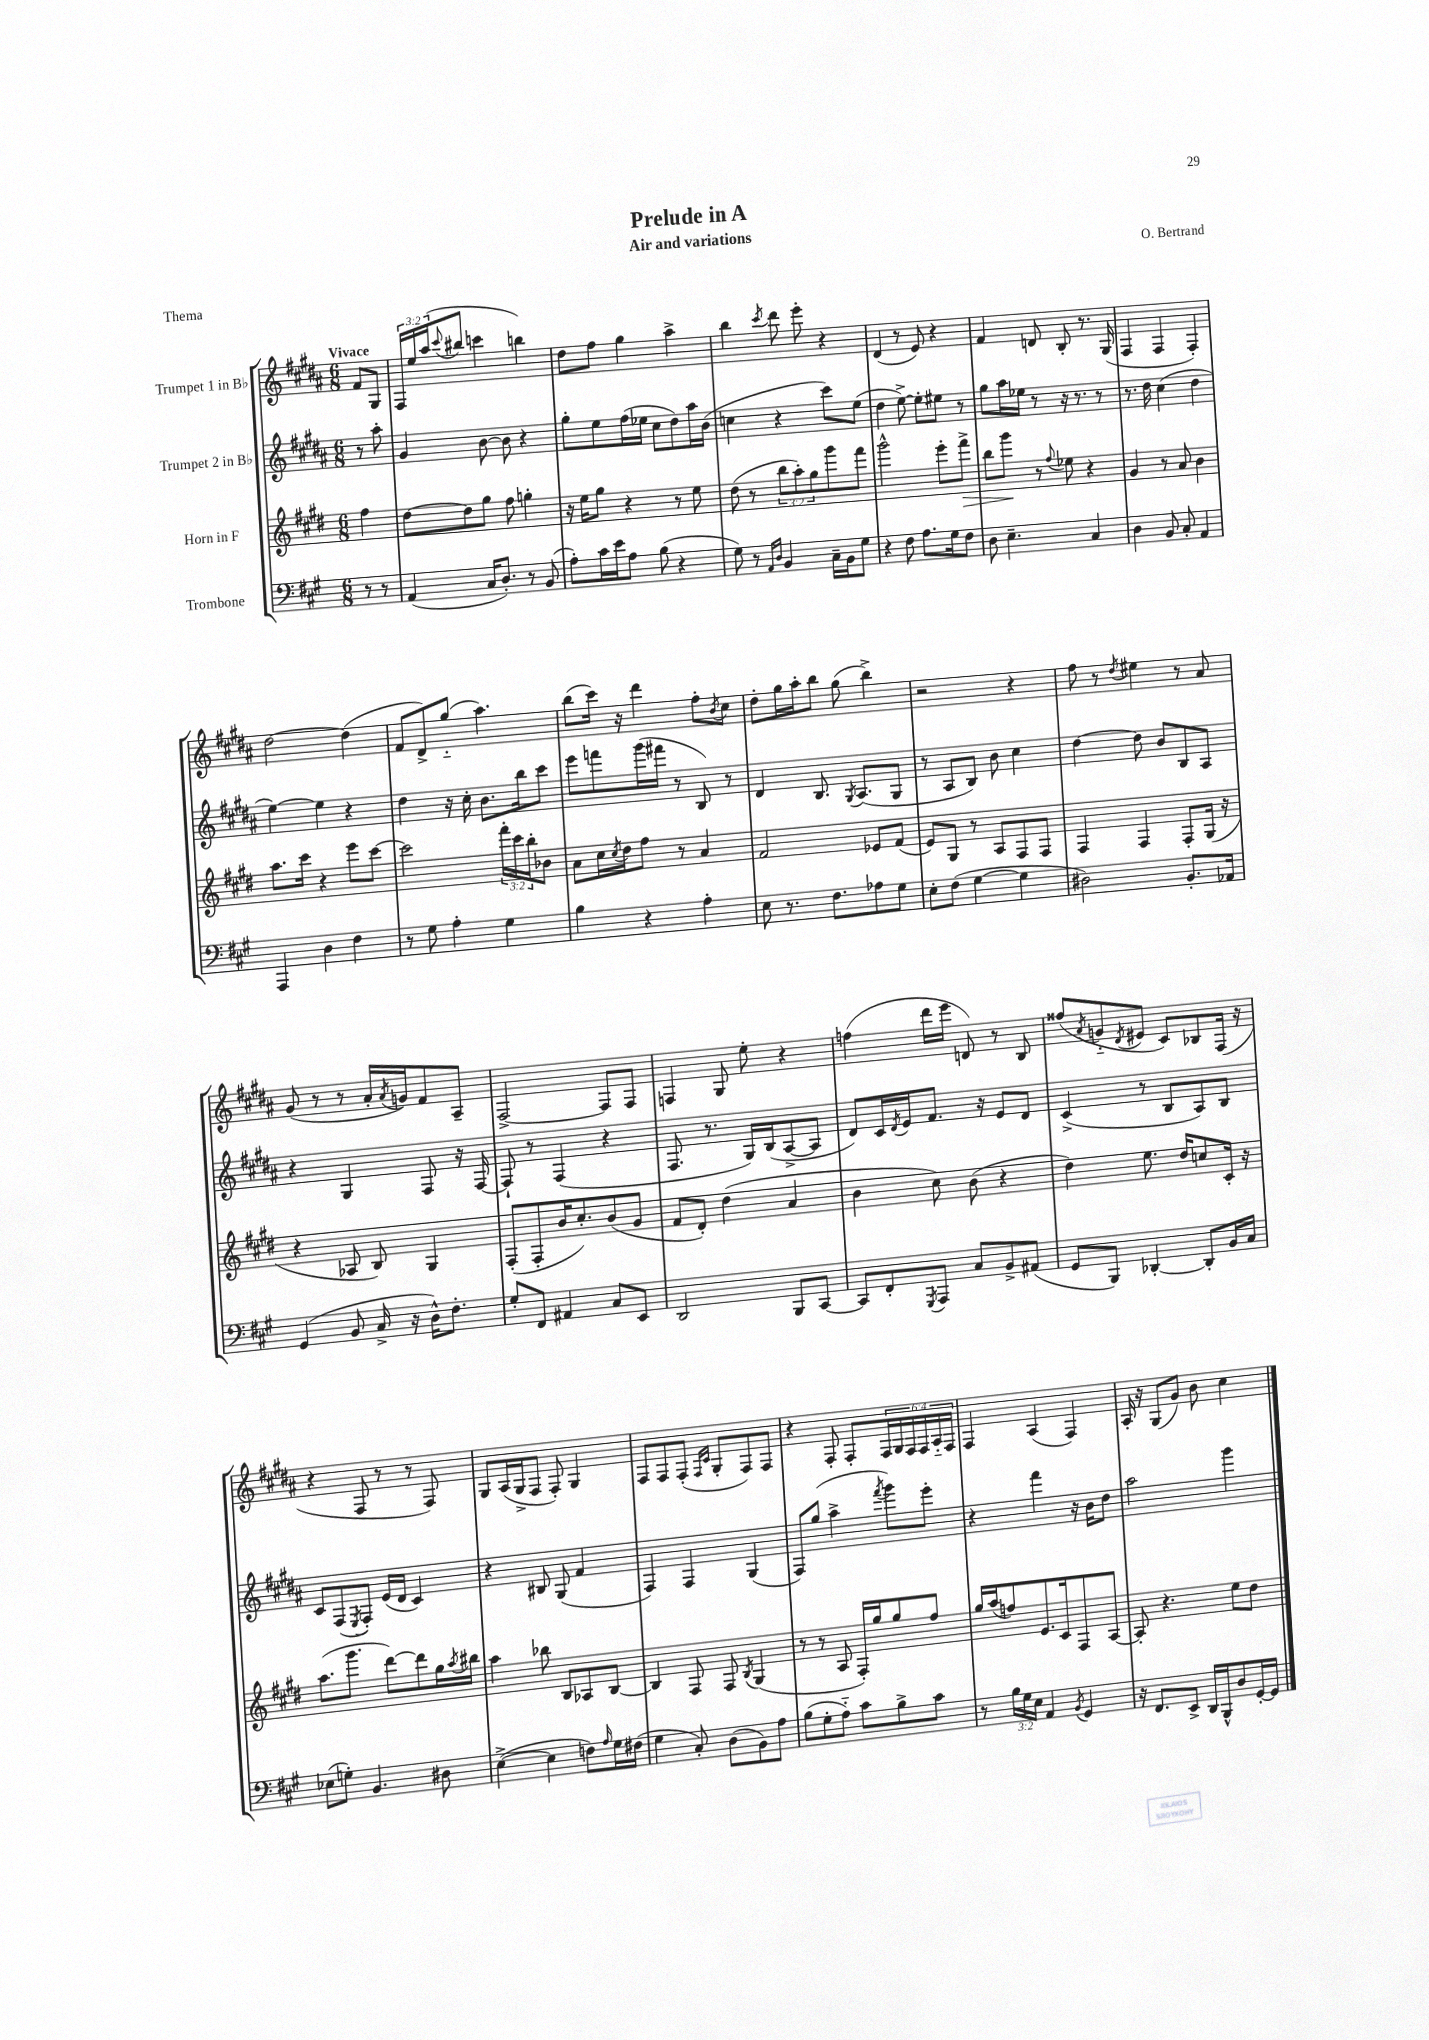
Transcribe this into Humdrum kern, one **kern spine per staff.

**kern	**kern	**dynam	**kern	**kern
*part4	*part3	*part3	*part2	*part1
*staff4	*staff3	*staff3	*staff2	*staff1
*I"Trombone	*I"Horn in F	*	*I"Trumpet 2 in B♭	*I"Trumpet 1 in B♭
*clefF4	*clefG2	*	*clefG2	*clefG2
*k[f#c#g#]	*k[f#c#g#d#]	*	*k[f#c#g#d#a#]	*k[f#c#g#d#a#]
*M6/8	*M6/8	*	*M6/8	*M6/8
=	=	=	=	=
!	!	!	!	!LO:TX:a:B:t=Vivace
8r	4ff#\	.	8r	8f#/L
8r	.	.	8aa#'\	8G#/J
=1	=1	=1	=1	=1
(4AA/	[8dd#\L	.	4g#/	24F#/LL
.	.	.	.	24ee/
.	.	.	.	(24aa#/J
.	.	.	.	8qqccc#/
.	8dd#\]	.	.	8bb#X/J
16C#/KL	8gg#\J	.	[8b\	4cccn\
8.D'/J)	.	.	.	.
.	8ff#\	.	8b\]	.
8r	4ggn'\	.	4r	4bbn\)
(8BB/	.	.	.	.
=2	=2	=2	=2	=2
8A'\L)	16r	.	8gg#'\L	8dd#\L
.	16ee\KL	.	.	.
16c#\L	8gg#\J	.	8ee\	8ff#\J
16e\J	.	.	.	.
8A\J	4r	.	(16ff#\L	4gg#\
.	.	.	16ee-X\JJ	.
(8B\	.	.	8cc#\L	.
4r	8r	.	8dd#\)	4aa#^\
.	8ee\	.	16aa#\L	.
.	.	.	(16b\JJ	.
=3	=3	=3	=3	=3
8G#\)	(8dd#\	.	4ccn\	4bb\
8r	8r	.	.	.
16qqAA/LL	.	.	.	.
16qqD/JJ	.	.	.	8qccc#/
4BB/	12bb\L	.	4r	8ddd#\
.	12aa'\)	.	.	.
.	.	.	.	8eee'\
.	12gg#\	.	.	.
16C#~\LL	8ggg#\	.	8ccc#\L)	4r
16BB\J	.	.	.	.
8G#\J	8fff#\J	.	(8ee\J	.
=4	=4	=4	=4	=4
4r	2ggg#^^\	.	4dd#\	(4d#/
8F#\	.	.	[8ee^\)	8r
8.A\L	.	.	8ee'\L]	8e/)
.	8eee'\L	.	8ee#X\J	4r
16G#\k	.	.	.	.
!	!	!LO:HP:b	!	!
8F#\J	8fff#^\J	>	8r	.
=5	=5	=5	=5	=5
8D\	8bb\L	.	8gg#\L	4f#/
4.E~\	8ggg#\J	.	16aa#\L	.
.	.	.	16ee-X\JJ	.
.	8r	]	8r	8dn/
.	8qqff#/	.	.	.
.	8ee-X\	.	16r	8B'/
.	.	.	8.r	.
4C#/	4r	.	.	8.r
.	.	.	8r	.
.	.	.	.	(16G#/
=6	=6	=6	=6	=6
4D\	4g#/	.	8.r	4F#/
.	.	.	16dd#\	.
8BB/	8r	.	(4cc#\	4F#/
8C#'/	8a/	.	.	.
4AA/	4b\	.	4dd#\	4F#'/)
!!LO:LB:g=z
=7	=7	=7	=7	=7
4AAA/	8.aa\L	.	[4ee\)	[2dd#\
.	16ccc#\Jk	.	.	.
4D\	4r	.	4ee\]	.
4F#\	8eee\L	.	4r	(4dd#\]
.	[8ccc#\J	.	.	.
=8	=8	=8	=8	=8
8r	2ccc#\]	.	4dd#\	8f#/L
8G#\	.	.	.	8d#^/)
4A'\	.	.	16r	(8gg#/J
.	.	.	16cc#'\	.
.	.	.	8.b\L	4.aa#\)
4G#\	24fff#'\LL	.	.	.
.	24ccc#\	.	.	.
.	.	.	16bb\k	.
.	24bb'\J	.	.	.
.	8b-X\J	.	8ccc#\J	.
=9	=9	=9	=9	=9
4B\	8a\L	.	8eee\L	(8bb\L
.	16cc#\L	.	8fffn\	16ccc#\Jk)
.	8qcc#/	.	.	.
.	16dd#\J	.	.	16r
4r	8ff#\J	.	(16ggg#\L	4ddd#\
.	.	.	16fff#X\JJ	.
.	8r	.	8r	.
4A'\	4a/	.	8B/)	8ff#'\L
.	.	.	.	8qb/
.	.	.	8r	8cc#\J
=10	=10	=10	=10	=10
8E\	2f#/	.	4d#/	8dd#'\L
8.r	.	.	.	16gg#\L
.	.	.	.	16aa#'\J
.	.	.	8.B/	8bb\J
8.F#\L	.	.	.	.
.	.	.	.	(8gg#\
.	.	.	8qG#/	.
.	.	.	(8.A#/L	.
8A-X\	8e-X/L	.	.	4bb^\)
8G#\J	(8f#/J	.	8G#/J	.
=11	=11	=11	=11	=11
8E'\L	8e/L)	.	8r	2r
(8F#\J	8G#/J	.	8A#/L	.
[4G#\	8r	.	8B/J)	.
.	8A/L	.	8b\	.
4G#\]	8F#/	.	4cc#\	4r
.	8F#/J	.	.	.
=12	=12	=12	=12	=12
2D#X\)	4F#/	.	[4dd#\	8ff#\
.	.	.	.	8r
.	.	.	.	8qdd#/
.	4F#/	.	8dd#\]	4ee#X\
.	.	.	8b/L	.
8.BB'/L	8F#'/L	.	8B/	8r
.	(16G#/Jk	.	8A#/J	8a#/
16AA-X/Jk	16r	.	.	.
!!LO:LB:g=z
=13	=13	=13	=13	=13
(4GG#/	4r	.	4r	(8g#/
.	.	.	.	8r
8BB/	8A-X/	.	4G#/	8r
16C#^/	8B/)	.	.	16a#'/LL
.	.	.	.	8qa#/
16r	.	.	.	16gn/J)
16D^^\KL)	4G#/	.	8F#/	8f#/
8.F#'\J	.	.	.	.
.	.	.	16r	8A#~/J
.	.	.	[16F#/	.
=14	=14	=14	=14	=14
8G#'/L	(8F#'/L	.	8F#`/]	[2F#^/
8FF#/J	8F#'/	.	8r	.
4AA#X/	16b/K	.	(4F#/	.
.	8.cc#'/)	.	.	.
8C#/L	(8b/	.	4r	8F#/L]
8EE/J	8g#/J	.	.	8F#/J
=15	=15	=15	=15	=15
2DD/	8f#/L	.	8.F#/	4Fn/
.	8d#'/J)	.	.	.
.	.	.	8.r	.
.	(4dd#\	.	.	8G#/
.	.	.	16G#/LL)	8ee'\
.	.	.	(16B/J	.
8BBB/L	4a/	.	[8A#^/	4r
[8CC#/J	.	.	8A#/J]	.
=16	=16	=16	=16	=16
8CC#/L]	4b\	.	8d#/L)	(4ffn\
8FF#'/	.	.	16c#/L	.
.	.	.	8qd#/	.
.	.	.	16e/J	.
8qGGG#/	.	.	.	.
8AAA/J	8cc#\)	.	8.f#/J	16ddd#\LL
.	.	.	.	16eee\JJ
8C#/L	(8b\	.	.	8dn/)
.	.	.	16r	.
8BB^/	4r	.	8e/L	8r
(8AA#X/J	.	.	8d#/J	8B/
=17	=17	=17	=17	=17
8GG#/L	4dd#\)	.	(4c#^/	(8ff##X/L
.	.	.	.	8qa#/
8BBB/J)	.	.	.	8gn/
.	.	.	.	8qd#/
[4DD-X'/	8.ee\	.	8r	8e#X/J
.	.	.	8B/L	8c#/L)
.	16dd#/KL	.	.	.
8DD-'/L]	8ccn/	.	8A#/)	8B-X/
16BB/L	16c#'/Jk	.	8B/J	(16F#/Jk
16C#/JJ	16r	.	.	16r
!!LO:LB:g=z
=18	=18	=18	=18	=18
(8E-X\L	(8.aa\L	.	8c#/L	4r
8Gn'\J)	.	.	(8F#/	.
.	8.ggg#\J	.	.	.
.	.	.	8qE/	.
4.BB/	.	.	8F#'/J)	8F#/
.	[8ddd#\L)	.	(16e/LL	8r
.	.	.	16d#/JJ	.
.	8ddd#\]	.	4c#/)	8r
8D#X\	16gg#\L	.	.	8F#/)
.	8qaa/	.	.	.
.	16bb#X\JJ	.	.	.
=19	=19	=19	=19	=19
([4E^\	4aa\	.	4r	8G#/L
.	.	.	.	(16A#/L
.	.	.	.	16G#^/J
4E\]	8bb-X\	.	8B#X/	8F#/J
.	8B/L	.	(8G#/	8F#'/)
8Fn\L)	8A-X/	.	4f#/	4G#/
16qqA/	.	.	.	.
16G#\L	[8B/J	.	.	.
(16F#X\JJ	.	.	.	.
=20	=20	=20	=20	=20
4G#\	4B/]	.	4F#/)	8F#/L
.	.	.	.	8F#/
8C#'/)	8F#/	.	4F#/	(8F#'/J
.	.	.	.	16qqF#/LL
.	.	.	.	16qqc#/JJ
(8D\L	8F#/	.	.	8G#'/L
.	8qB/	.	.	.
8BB\)	(4G#/	.	(4G#/	8F#/)
8A\J	.	.	.	8F#/J
=21	=21	=21	=21	=21
(8B\L	8r	.	8F#/L)	4r
8G#'\	8r	.	(8gg#/J	.
8A\J)	8A/	.	4aa#^\	8F#'/
8c#\L	16F#'/LL)	.	.	8F#'/L
.	16gg#/J	.	.	.
.	.	.	8qfff#/	.
8B^\	8gg#/	.	8ggg#\L)	24F#/L
.	.	.	.	24G#/
.	.	.	.	24F#/
8c#\J	8ff#/J	.	8eee'\J	24F#/
.	.	.	.	24A#/
.	.	.	.	24F#/JJ
=22	=22	=22	=22	=22
8r	16gg#/LL	.	4r	4F#/
.	(16aa/J	.	.	.
24B\LL	8ffn/)	.	.	.
24G#\	.	.	.	.
24E\JJ	.	.	.	.
4AA/	8.e/	.	4fff#\	(4A#/
.	16c#/k	.	.	.
8qBB/	.	.	.	.
4GG#/	8F#/	.	16r	4F#/)
.	.	.	16b\KL	.
.	[8A/J	.	8dd#\J	.
=23	=23	=23	=23	=23
16r	8A'/]	.	2aa#\	16A#'/
8.FF#/L	.	.	.	16r
.	4.r	.	.	(8G#/L
8EE^/J	.	.	.	8g#/J)
16DD/LL	.	.	.	8b\
16BBB^^/J	.	.	.	.
8D/	8ee\L	.	4ggg#\	4cc#\
[16GG#'/L	8dd#\J	.	.	.
16GG#/JJ]	.	.	.	.
==	==	==	==	==
*-	*-	*-	*-	*-
